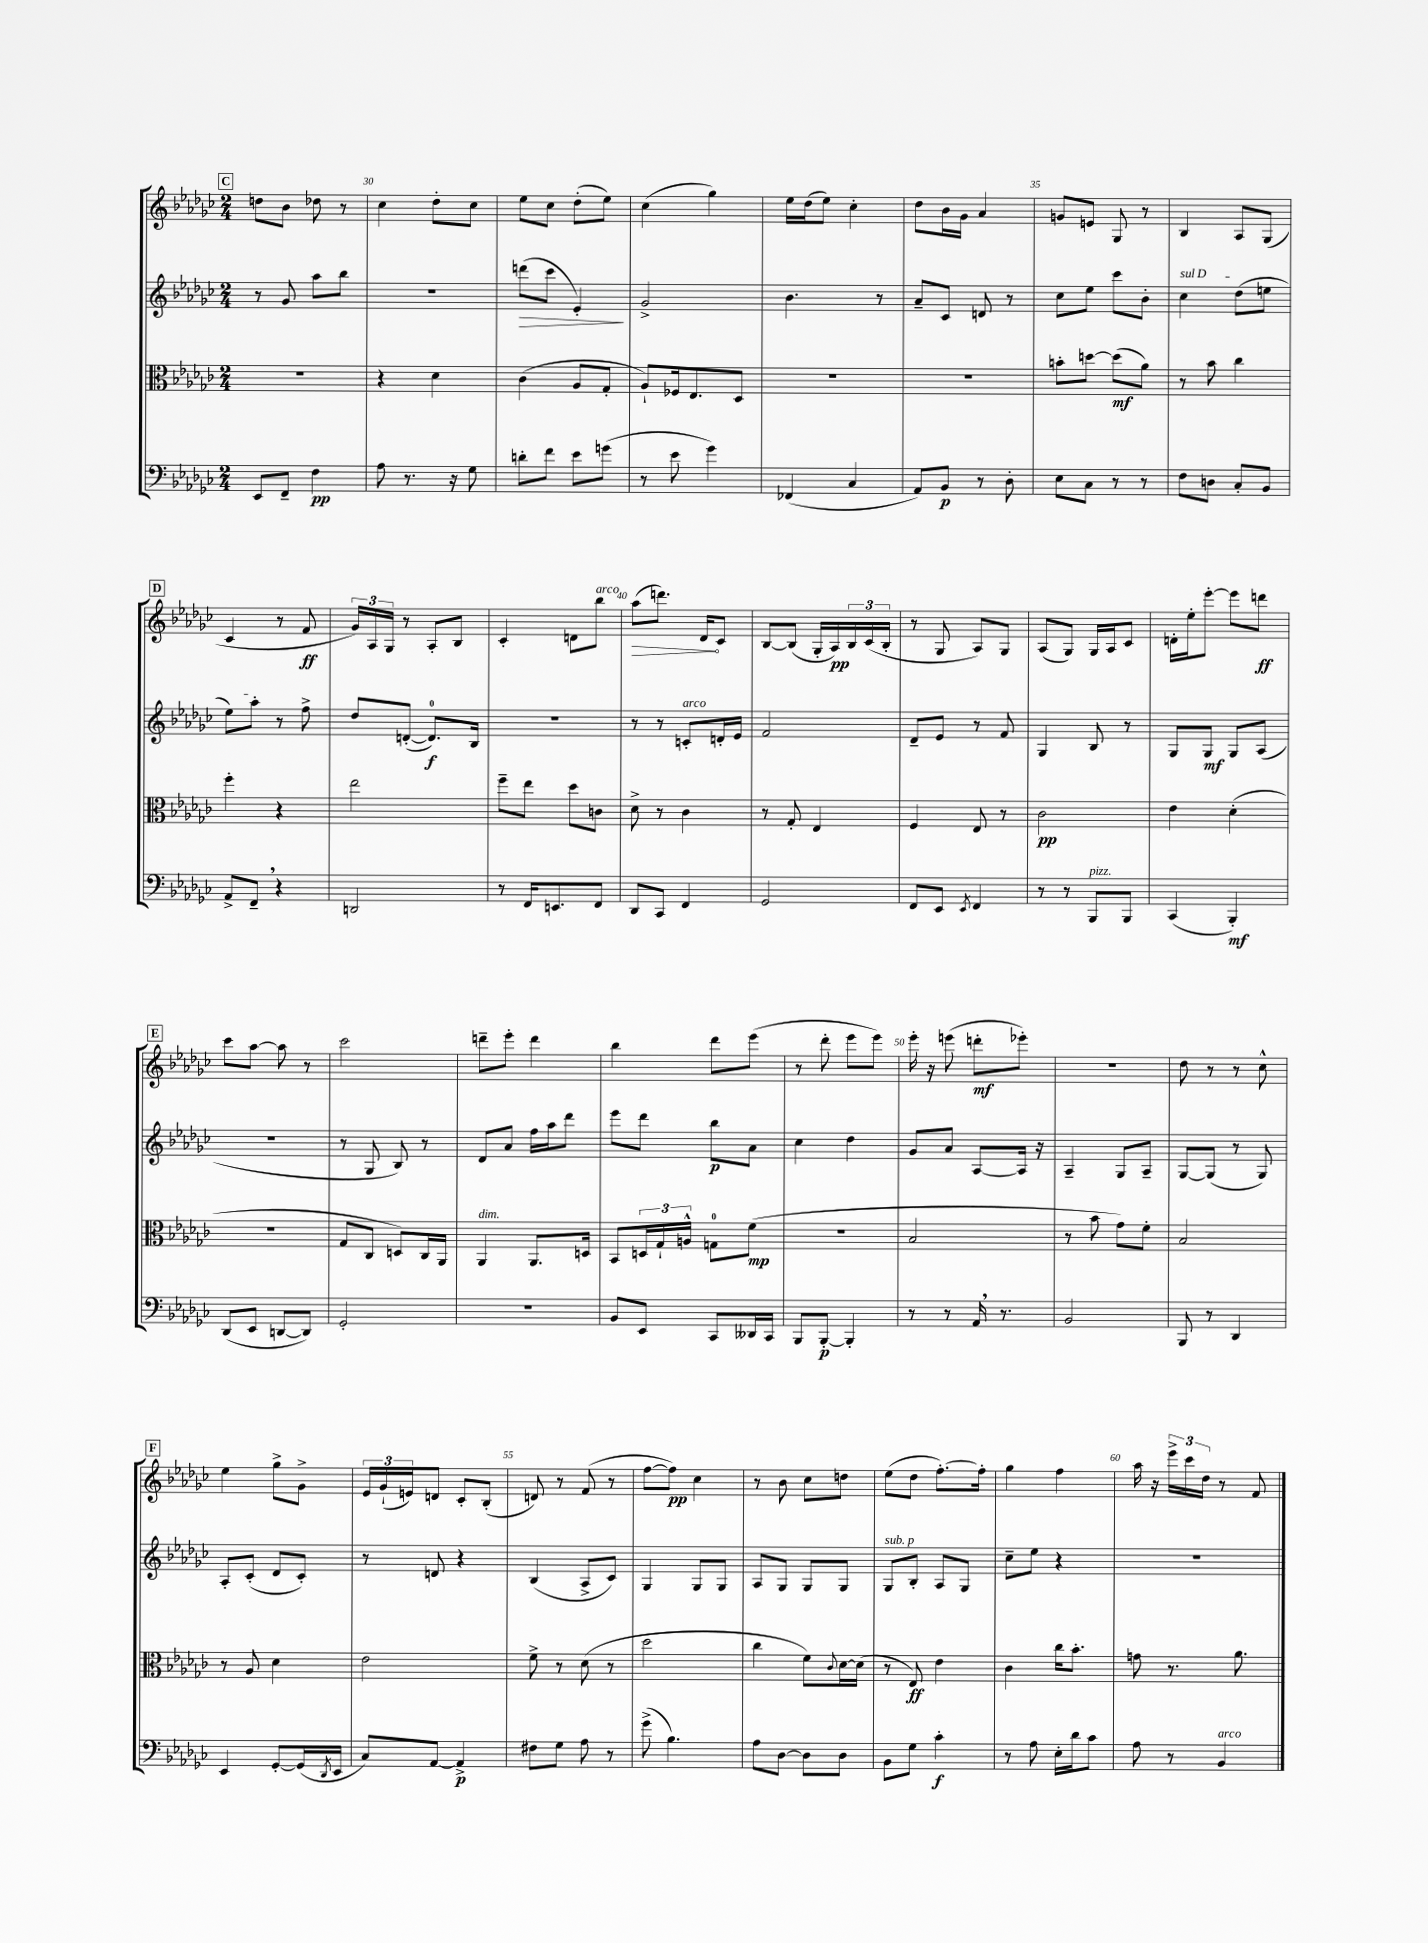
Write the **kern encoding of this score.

**kern	**kern	**kern	**kern
*staff4	*staff3	*staff2	*staff1
*clefF4	*clefC3	*clefG2	*clefG2
*k[b-e-a-d-g-c-]	*k[b-e-a-d-g-c-]	*k[b-e-a-d-g-c-]	*k[b-e-a-d-g-c-]
*M2/4	*M2/4	*M2/4	*M2/4
8EE-	2r	8r	8dd
8FF~	.	8g-	8b-
4F	.	8aa-	8dd-
.	.	8bb-	8r
=	=	=	=
8A-	4r	2r	4cc-
8.r	.	.	.
.	4d-	.	8dd-'
16r	.	.	.
8G-	.	.	8cc-
=	=	=	=
8d'	(4c-	(8ddd	8ee-
8f	.	8ccc-	8cc-
8e-	8A-	4e-')	(8dd-'
(8g	8G-'	.	8ee-)
=	=	=	=
8r	8A-`)	2g-^	(4cc-
8e-	16F-	.	.
.	8.E-	.	.
4g-)	.	.	4gg-)
.	8D-	.	.
=	=	=	=
(4FF-	2r	4.b-	16ee-
.	.	.	(16dd-
.	.	.	8ee-)
4C-	.	.	4cc-'
.	.	8r	.
=	=	=	=
8AA-)	2r	8a-~	8dd-
8BB-	.	8c-	16b-
.	.	.	16g-
8r	.	8d	4a-
8D-'	.	8r	.
=	=	=	=
8E-	8b'	8cc-	8g
8C-	[8dd	8ee-	8e
8r	(8dd]	8ccc-	8G-
8r	8a-)	8b-'	8r
=	=	=	=
8F	8r	4cc-	4B-
8D	8b-	.	.
8C-'	4cc-	(8dd-	8A-
8BB-	.	8ee	(8G-
=	=	=	=
8AA-^	4ff'	8ee-)	4c-
8FF~	.	8aa-'	.
4r	4r	8r	8r
.	.	8ff^	8f
=	=	=	=
2DD	2ee-	8dd-	24g-)
.	.	.	24A-
.	.	.	24G-
.	.	([8d'	8r
.	.	8.d])	8A-'
.	.	.	8B-
.	.	16B-	.
=	=	=	=
8r	8ff~	2r	4c-'
16FF	8ee-	.	.
8.EE	.	.	.
.	8dd-	.	8d
8FF	8c	.	8bb-
=	=	=	=
8DD-	8d-^	8r	(8aa-
8CC-	8r	8r	8.ddd)
4FF	4c-	8c'	.
.	.	.	16d-
.	.	16d'	8c-
.	.	16e-	.
=	=	=	=
2GG-	8r	2f	[8B-
.	8G-'	.	(8B-]
.	4E-	.	16G-'
.	.	.	16A-)
.	.	.	24B-
.	.	.	(24c-
.	.	.	24B-'
=	=	=	=
8FF	4F	8d-~	8r
8EE-	.	8e-	8G-
8qEE-	.	.	.
4FF	8E-	8r	8A-)
.	8r	8f	8G-
=	=	=	=
8r	2c-	4G-	(8A-
8r	.	.	8G-)
8BBB-	.	8B-	16G-
.	.	.	16A-
8BBB-	.	8r	8c-
=	=	=	=
(4CC-	4e-	8G-	16d'
.	.	.	16ee-'
.	.	8G-	[8eee-'
4BBB-')	(4d-'	8G-	8eee-]
.	.	(8A-	8ddd
=	=	=	=
(8DD-	2r	2r	8ccc-
8EE-	.	.	[8aa-
[8DD	.	.	8aa-]
8DD])	.	.	8r
=	=	=	=
2GG-'	8G-	8r	2ccc-
.	8C-	8G-	.
.	8D)	8B-)	.
.	16C-	8r	.
.	16AA-	.	.
=	=	=	=
2r	4AA-	8d-	8ddd~
.	.	8a-	8eee-'
.	8.AA-	16ff	4ddd
.	.	16aa-	.
.	.	8ddd-	.
.	16D	.	.
=	=	=	=
8BB-	8BB-	8eee-	4bb-
8EE-	24D	8ddd-	.
.	24G-`	.	.
.	24A^^	.	.
8CC-	8G	8bb-	8ddd-
16DD--	(8f	8a-	(8eee-
16CC-	.	.	.
=	=	=	=
8BBB-	2r	4cc-	8r
[8BBB-'	.	.	8ddd-'
4BBB-']	.	4dd-	8eee-
.	.	.	8eee-)
=	=	=	=
8r	2B-	8g-	16eee-'
.	.	.	16r
8r	.	8a-	(8eee
16AA-	.	[8A-	8ddd'
8.r	.	.	.
.	.	16A-]	8eee-')
.	.	16r	.
=	=	=	=
2BB-	8r	4A-~	2r
.	8b-	.	.
.	8g-)	8G-	.
.	8f'	8A-~	.
=	=	=	=
8BBB-	2B-	[8G-	8dd-
8r	.	(8G-]	8r
4DD-	.	8r	8r
.	.	8G-)	8cc-^^
=	=	=	=
4EE-	8r	8A-'	4ee-
.	8A-	(8c-'	.
[8GG-'	4d-	8d-	8gg-^
(16GG-]	.	8c-')	8g-^
8qDD-	.	.	.
16EE-	.	.	.
=	=	=	=
8C-)	2e-	8r	24e-
.	.	.	(24g-`
.	.	.	24e)
[8AA-	.	8d	8d
4AA-^]	.	4r	8c-'
.	.	.	(8B-'
=	=	=	=
8F#	8f^	(4B-	8d)
8G-	8r	.	8r
8A-	(8d-	8A-^	(8f
8r	8r	8c-)	8r
=	=	=	=
(8g-^	2dd-	4G-	[8ff
4.B-)	.	.	8ff])
.	.	8G-	4cc-
.	.	8G-	.
=	=	=	=
8A-	4cc-	8A-	8r
[8D-	.	8G-	8b-
8D-]	8f)	8G-	8cc-
.	8qqc-	.	.
8D-	[16d-	8G-	8dd
.	(16d-]	.	.
=	=	=	=
8BB-	8r	8G-	(8ee-
8G-	8E-)	8B-'	8dd-
4c-'	4e-	8A-	[8.ff')
.	.	8G-	.
.	.	.	16ff']
=	=	=	=
8r	4c-	8cc-~	4gg-
8A-	.	8ee-	.
16E-'	16cc-	4r	4ff
16d-	8.b-'	.	.
8c-	.	.	.
=	=	=	=
8A-	8g	2r	16aa-
.	.	.	16r
8r	8.r	.	24eee-^
.	.	.	24ccc-
.	.	.	24dd-
4BB-	.	.	8r
.	8.a-	.	.
.	.	.	8f
==	==	==	==
*-	*-	*-	*-
